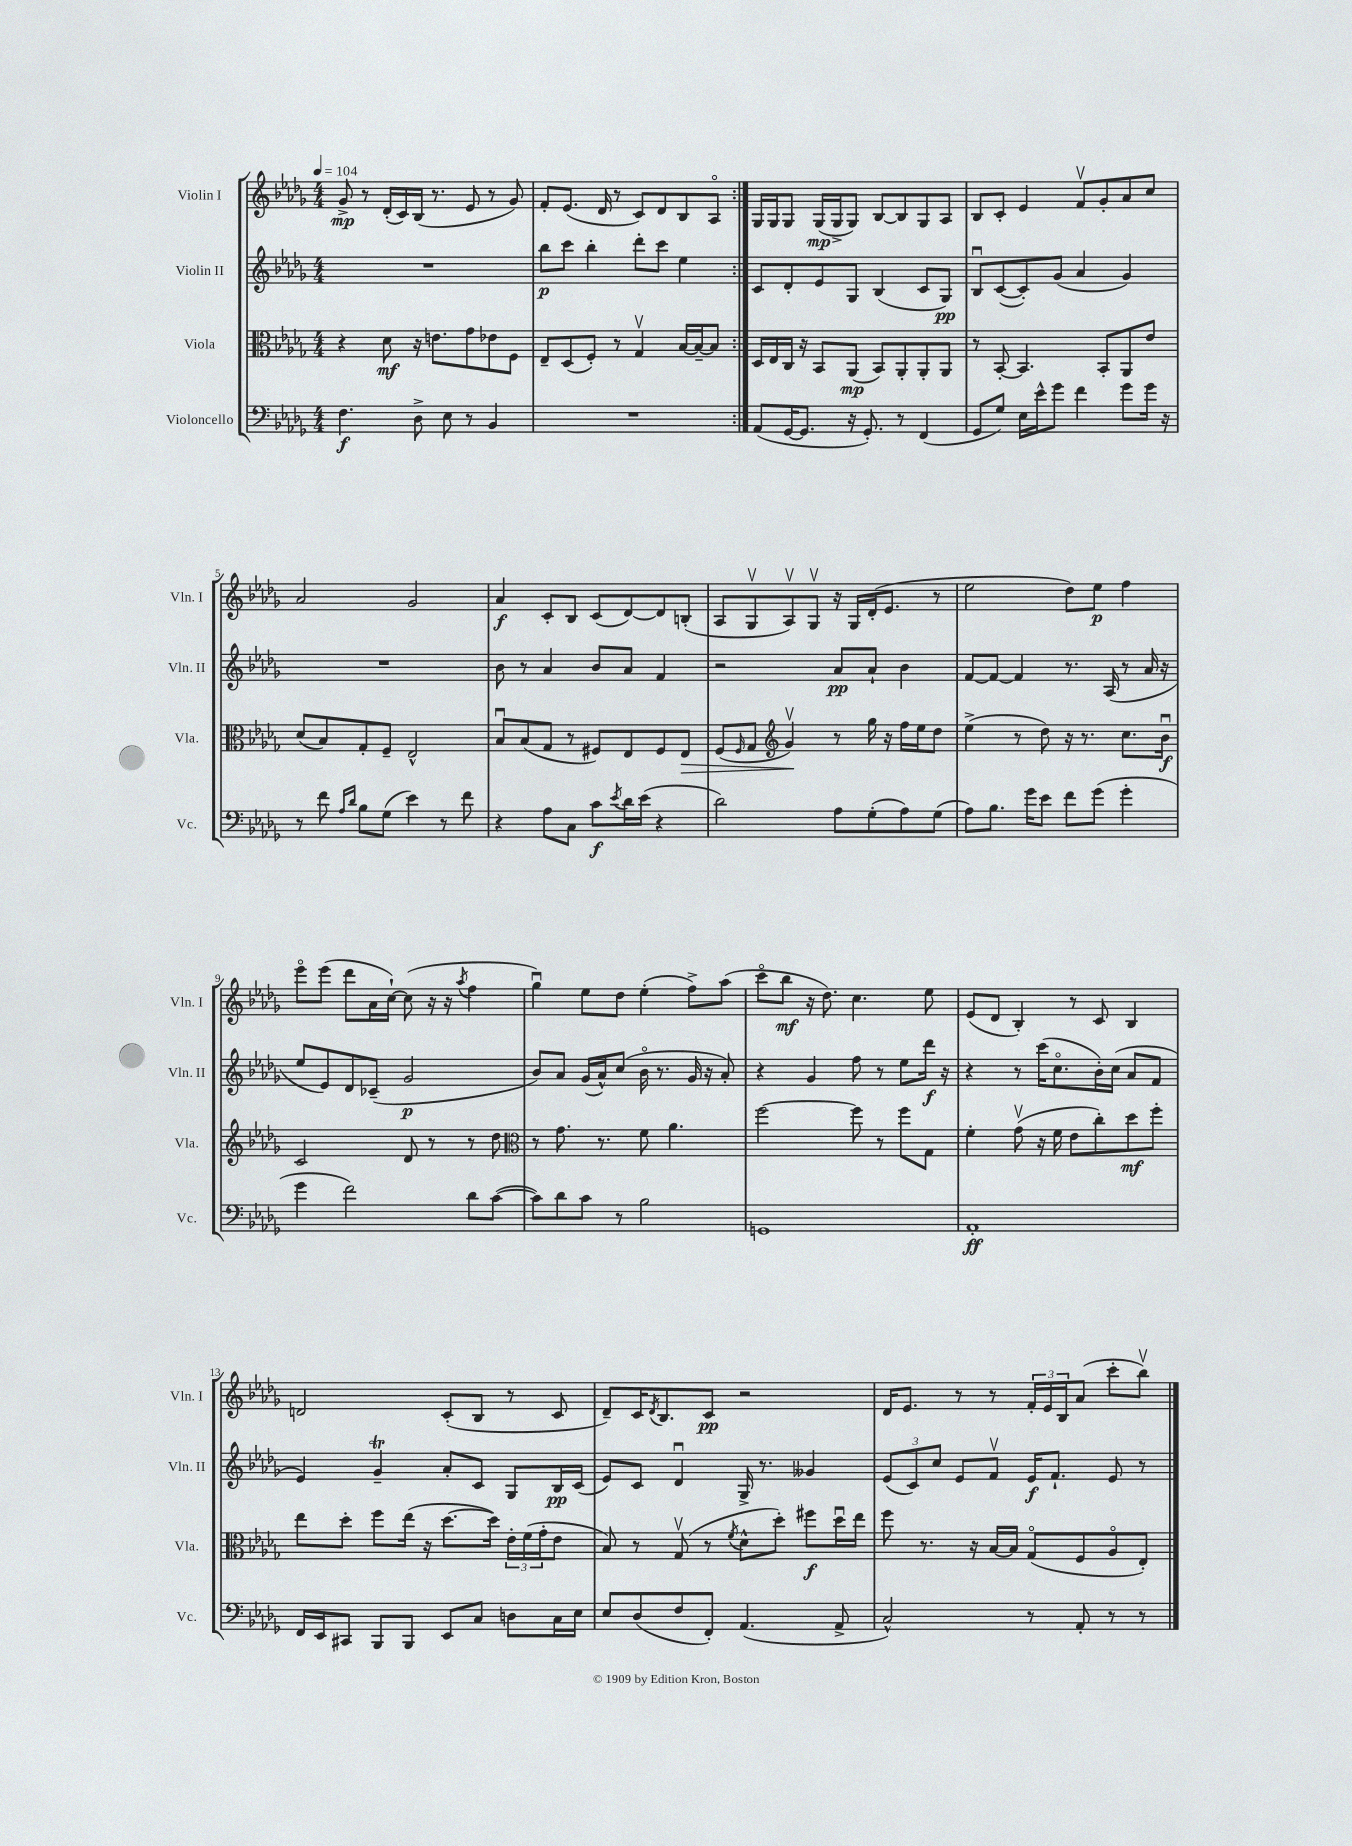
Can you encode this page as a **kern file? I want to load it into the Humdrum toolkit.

**kern	**dynam	**kern	**dynam	**kern	**dynam	**kern	**dynam
*part4	*part4	*part3	*part3	*part2	*part2	*part1	*part1
*staff4	*staff4	*staff3	*staff3	*staff2	*staff2	*staff1	*staff1
*I"Violoncello	*	*I"Viola	*	*I"Violin II	*	*I"Violin I	*
*I'Vc.	*	*I'Vla.	*	*I'Vln. II	*	*I'Vln. I	*
*clefF4	*	*clefC3	*	*clefG2	*	*clefG2	*
*k[b-e-a-d-g-]	*	*k[b-e-a-d-g-]	*	*k[b-e-a-d-g-]	*	*k[b-e-a-d-g-]	*
*M4/4	*	*M4/4	*	*M4/4	*	*M4/4	*
*MM104	*	*MM104	*	*MM104	*	*MM104	*
=1	=1	=1	=1	=1	=1	=1	=1
4.F\	f	4r	.	1r	.	8g-^/	mp
.	.	.	.	.	.	8r	.
.	.	8d-\	mf	.	.	(16d-'/LL	.
.	.	.	.	.	.	16c/)	.
8D-^\	.	16r	.	.	.	(16B-/JJ	.
.	.	8.en\L	.	.	.	8.r	.
8E-\	.	.	.	.	.	.	.
8r	.	8g-\	.	.	.	8e-/	.
4BB-/	.	8e-X\	.	.	.	8r	.
.	.	8F\J	.	.	.	8g-/)	.
=2	=2	=2	=2	=2	=2	=2	=2
1r	.	8E-~/L	.	8bb-\L	p	8f'/L	.
.	.	(8D-/	.	8ccc\J	.	(8.e-/J	.
.	.	8F'/J)	.	4bb-'\	.	.	.
.	.	.	.	.	.	16d-/	.
.	.	8r	.	.	.	8r	.
.	.	4G-v/	.	8ddd-'\L	.	8c/L)	.
.	.	.	.	8ccc\J	.	8d-/	.
.	.	[16B-/LL	.	4ee-\	.	8B-/	.
.	.	16B-~/J_	.	.	.	.	.
.	.	8B-/J]	.	.	.	8A-/J	.
=3:|!	=3:|!	=3:|!	=3:|!	=3:|!	=3:|!	=3:|!	=3:|!
(8AA-/L	.	16D-/LL	.	8c/L	.	16G-/LL	.
.	.	16E-/	.	.	.	16G-/J	.
[16GG-/K	.	16C/JJ	.	8d-'/	.	8G-/J	.
8.GG-/J]	.	16r	.	.	.	.	.
.	.	8BB-/L	.	8e-/	.	(16G-/LL	mp
.	.	.	.	.	.	16G-^/J	.
16r	.	(8AA-/J	mp	8G-/J	.	8G-/J)	.
8.GG-'/)	.	.	.	.	.	.	.
.	.	8BB-/L)	.	(4B-/	.	[8B-/L	.
8r	.	8AA-'/	.	.	.	8B-/]	.
(4FF/	.	8AA-'/	.	8c/L	.	8G-/	.
.	.	8AA-/J	.	8G-/J)	pp	8A-/J	.
=4	=4	=4	=4	=4	=4	=4	=4
8GG-/L	.	8r	.	8B-u/L	.	8B-/L	.
8G-/J)	.	[8BB-'/	.	([8c/	.	8c'/J	.
16E-\LL	.	4.BB-/]	.	8c'/])	.	4e-/	.
16e-^^\J	.	.	.	.	.	.	.
8g-\J	.	.	.	(8g-/J	.	.	.
4f\	.	.	.	4a-/	.	8fv/L	.
.	.	8BB-'/L	.	.	.	8g-'/	.
8g-\L	.	8AA-/	.	4g-/)	.	8a-/	.
16g-\Jk	.	8e-/J	.	.	.	8cc/J	.
16r	.	.	.	.	.	.	.
!!LO:LB:g=z
=5	=5	=5	=5	=5	=5	=5	=5
8r	.	(8d-/L	.	1r	.	2a-/	.
8f\	.	8B-/)	.	.	.	.	.
16qqA-/LL	.	.	.	.	.	.	.
16qqd-/JJ	.	.	.	.	.	.	.
8B-\L	.	8G-'/	.	.	.	.	.
(8G-\J	.	8F~/J	.	.	.	.	.
4e-\)	.	2E-^^/	.	.	.	2g-/	.
8r	.	.	.	.	.	.	.
8f\	.	.	.	.	.	.	.
=6	=6	=6	=6	=6	=6	=6	=6
4r	.	8B-u/L	.	8b-\	.	4a-/	f
.	.	(8B-/	.	8r	.	.	.
8A-\L	.	8G-/J	.	4a-/	.	8c'/L	.
8C\J	.	8r	.	.	.	8B-/J	.
8c\L	f	8F#X/L)	.	8b-/L	.	(8c/L	.
8qe-/	.	.	.	.	.	.	.
16d-\L	.	8E-/	.	8a-/J	.	[8d-/)	.
(16e-\JJ	.	.	.	.	.	.	.
4r	.	8F#/	.	4f/	.	8d-/]	.
!	!	!	!LO:HP:b	!	!	!	!
.	.	8E-/J	>	.	.	(8Bn'/J	.
=7	=7	=7	=7	=7	=7	=7	=7
2d-\)	.	(8F/L	.	2r	.	8A-/L	.
.	.	16qqF/	.	.	.	.	.
.	.	8G-/J	.	.	.	8G-v/	.
*	*	*clefG2	*	*	*	*	*
.	.	4g-v/)	.	.	.	8A-v/)	.
.	.	.	.	.	.	8G-v/J	.
8A-\L	.	8r	]	8a-/L	pp	16r	.
.	.	.	.	.	.	16G-/LL	.
(8G-'\	.	16gg-\	.	8a-`/J	.	(16d-'/J	.
.	.	16r	.	.	.	8.e-/J	.
8A-\)	.	16ff\LL	.	4b-\	.	.	.
.	.	16ee-\J	.	.	.	.	.
(8G-\J	.	8dd-\J	.	.	.	8r	.
=8	=8	=8	=8	=8	=8	=8	=8
8A-\L)	.	(4ee-^\	.	[8f/L	.	2ee-\	.
8.B-\J	.	.	.	8f/J_	.	.	.
.	.	8r	.	4f/]	.	.	.
16g-\KL	.	.	.	.	.	.	.
8e-\J	.	8dd-\)	.	.	.	.	.
8f\L	.	16r	.	8.r	.	8dd-\L)	.
.	.	8.r	.	.	.	.	.
(8g-\J	.	.	.	.	.	8ee-\J	p
.	.	.	.	(16A-/	.	.	.
4g-'\	.	8.cc\L	.	8r	.	4ff\	.
.	.	.	.	16a-/	.	.	.
.	.	16b-u\Jk	f	16r	.	.	.
!!LO:LB:g=z
=9	=9	=9	=9	=9	=9	=9	=9
4g-\	.	2c/	.	8ee-/L	.	8eee-\L	.
.	.	.	.	8e-/)	.	(8eee-\J	.
2f\)	.	.	.	8d-/	.	8ddd-\L	.
.	.	.	.	(8c-X~/J	.	16a-\L	.
.	.	.	.	.	.	[16cc`\JJ)	.
.	.	8d-/	.	2g-/	p	(8cc\]	.
.	.	8r	.	.	.	16r	.
.	.	.	.	.	.	16r	.
.	.	.	.	.	.	8qaa-/	.
8d-\L	.	8r	.	.	.	4ff\	.
([8c\J	.	8dd-\	.	.	.	.	.
=10	=10	=10	=10	=10	=10	=10	=10
*	*	*clefC3	*	*	*	*	*
8c\L])	.	8r	.	8b-/L)	.	4gg-u\)	.
8d-\	.	8.g-\	.	8a-/J	.	.	.
8c\J	.	.	.	(16g-/LL	.	8ee-\L	.
.	.	8.r	.	16a-^^/J)	.	.	.
8r	.	.	.	(8cc/J	.	8dd-\J	.
2B-\	.	8f\	.	16b-\	.	(4ee-'\	.
.	.	.	.	8.r	.	.	.
.	.	4.a-\	.	.	.	.	.
.	.	.	.	16g-/	.	8ff^\L)	.
.	.	.	.	16r	.	.	.
.	.	.	.	8a-'/)	.	(8aa-\J	.
=11	=11	=11	=11	=11	=11	=11	=11
1GGn	.	[2ff\	.	4r	.	8ccc\L	.
.	.	.	.	.	.	8bb-\J	mf
.	.	.	.	4g-/	.	16r	.
.	.	.	.	.	.	8.dd-\)	.
.	.	8ff\]	.	8ff\	.	4.cc\	.
.	.	8r	.	8r	.	.	.
.	.	8ff\L	.	8ee-\L	.	.	.
.	.	8G-\J	.	16ddd-\Jk	f	8ee-\	.
.	.	.	.	16r	.	.	.
=12	=12	=12	=12	=12	=12	=12	=12
1AA-'	ff	4f'\	.	4r	.	(8e-/L	.
.	.	.	.	.	.	8d-/J	.
.	.	(8g-v\	.	8r	.	4B-'/)	.
.	.	16r	.	(16ccc\KL	.	.	.
.	.	16f\	.	8.cc\	.	.	.
.	.	8e-\L	.	.	.	8r	.
.	.	8cc'\)	.	16b-'\L)	.	8c/	.
.	.	.	.	(16cc\JJ	.	.	.
.	.	8dd-\	mf	8a-/L	.	4B-/	.
.	.	8ff'\J	.	8f/J	.	.	.
!!LO:LB:g=z
=13	=13	=13	=13	=13	=13	=13	=13
16FF/LL	.	8ee-\L	.	4e-/)	.	2dn/	.
16EE-/J	.	.	.	.	.	.	.
8CC#X/J	.	8dd-'\J	.	.	.	.	.
8BBB-/L	.	8ff\L	.	4g-T~/	.	.	.
8BBB-/J	.	(16ee-\Jk	.	.	.	.	.
.	.	16r	.	.	.	.	.
8EE-/L	.	[8.dd-\L	.	8a-'/L	.	(8c'/L	.
8C/J	.	.	.	8c/J	.	8B-/J	.
.	.	16dd-\Jk])	.	.	.	.	.
8Dn\L	.	24e-'\LL	.	8G-/L	.	8r	.
.	.	(24f\	.	.	.	.	.
.	.	24g-'\J	.	.	.	.	.
16C\L	.	8e-\J	.	16B-/L	pp	8c/	.
16E-\JJ	.	.	.	(16c/JJ	.	.	.
=14	=14	=14	=14	=14	=14	=14	=14
8E-/L	.	8B-/)	.	8e-/L)	.	8d-~/L)	.
(8D-/	.	8r	.	8c/J	.	16c/K	.
.	.	.	.	.	.	8qd-/	.
.	.	.	.	.	.	8.B-/	.
8F/	.	(8G-v/	.	4d-u/	.	.	.
8FF'/J)	.	8r	.	.	.	8c/J	pp
.	.	8qf/	.	.	.	.	.
(4.AA-/	.	8d-^^\L	.	16G-^/	.	2r	.
.	.	.	.	8.r	.	.	.
.	.	8dd-'\J)	.	.	.	.	.
.	.	8ff#X\L	f	4g--X/	.	.	.
8AA-^/	.	16dd-u\L	.	.	.	.	.
.	.	16ee-\JJ	.	.	.	.	.
=15	=15	=15	=15	=15	=15	=15	=15
2C^^/)	.	8ff\	.	(12e-/L	.	16d-/KL	.
.	.	.	.	.	.	8.e-/J	.
.	.	.	.	12c/)	.	.	.
.	.	8.r	.	.	.	.	.
.	.	.	.	12cc/J	.	.	.
.	.	.	.	8e-/L	.	8r	.
.	.	16r	.	.	.	.	.
.	.	[16B-/LL	.	8fv/J	.	8r	.
.	.	16B-/JJ]	.	.	.	.	.
8r	.	(8G-/L	.	16e-/KL	f	24f'/LL	.
.	.	.	.	.	.	24e-/	.
.	.	.	.	8.f`/J	.	.	.
.	.	.	.	.	.	24B-/J	.
8AA-'/	.	8F/	.	.	.	(8a-/J	.
8r	.	8A-/	.	8e-/	.	8ccc'\L	.
8r	.	8E-'/J)	.	8r	.	8bb-v\J)	.
==	==	==	==	==	==	==	==
*-	*-	*-	*-	*-	*-	*-	*-
